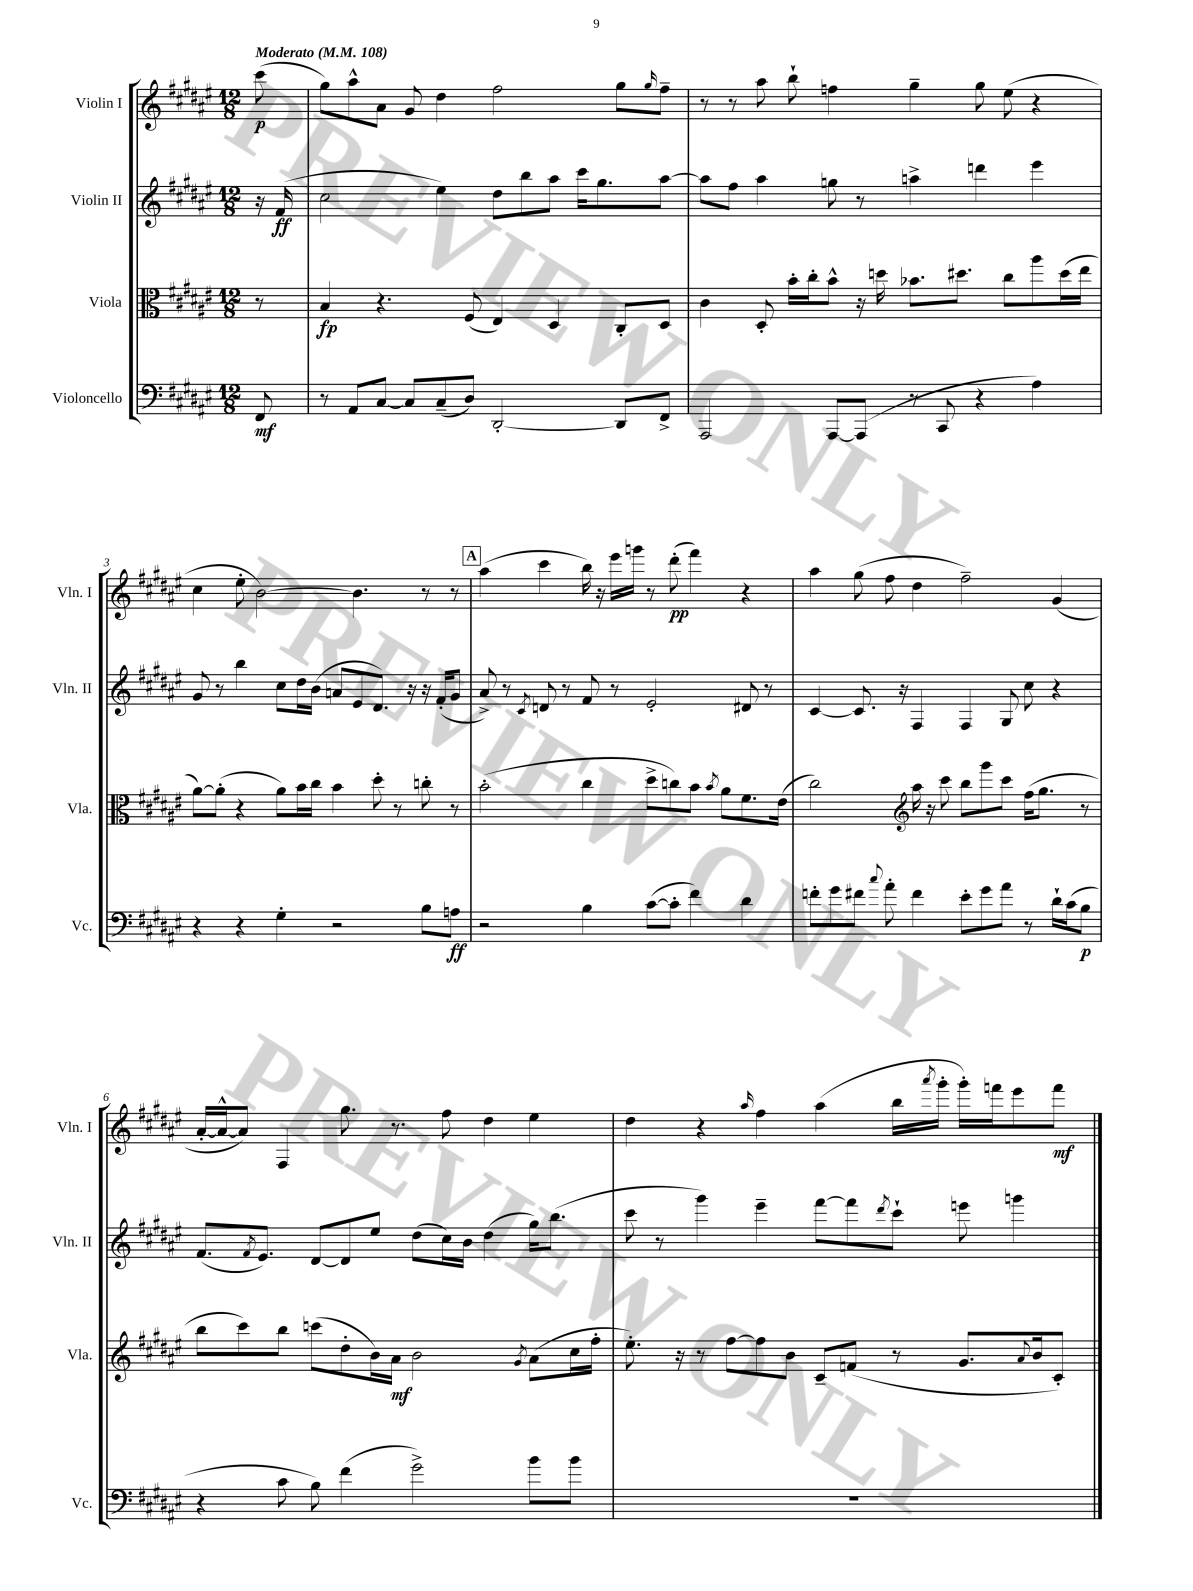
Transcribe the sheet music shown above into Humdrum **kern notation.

**kern	**dynam	**kern	**dynam	**kern	**dynam	**kern	**dynam
*part4	*part4	*part3	*part3	*part2	*part2	*part1	*part1
*staff4	*staff4	*staff3	*staff3	*staff2	*staff2	*staff1	*staff1
*I"Violoncello	*	*I"Viola	*	*I"Violin II	*	*I"Violin I	*
*I'Vc.	*	*I'Vla.	*	*I'Vln. II	*	*I'Vln. I	*
*clefF4	*	*clefC3	*	*clefG2	*	*clefG2	*
*k[f#c#g#d#a#e#]	*	*k[f#c#g#d#a#e#]	*	*k[f#c#g#d#a#e#]	*	*k[f#c#g#d#a#e#]	*
*M12/8	*	*M12/8	*	*M12/8	*	*M12/8	*
*MM108	*	*MM108	*	*MM108	*	*MM108	*
=	=	=	=	=	=	=	=
!	!	!	!	!	!	!LO:TX:a:B:t=Moderato	!
8FF#/	mf	8r	.	16r	.	(8ccc#\	p
.	.	.	.	(16f#/	ff	.	.
=1	=1	=1	=1	=1	=1	=1	=1
8r	.	4B/	fp	2cc#\	.	8gg#\L)	.
8AA#/L	.	.	.	.	.	8aa#^^\	.
[8C#/J	.	4.r	.	.	.	8a#\J	.
8C#/L]	.	.	.	.	.	8g#/	.
(8C#~/	.	.	.	4ee#\)	.	4dd#\	.
8D#/J)	.	(8F#/	.	.	.	.	.
[2DD#'/	.	4E#/)	.	8dd#\L	.	2ff#\	.
.	.	.	.	8bb\	.	.	.
.	.	4D#/	.	8aa#\J	.	.	.
.	.	.	.	16ccc#\KL	.	.	.
.	.	.	.	8.gg#\	.	.	.
8DD#/L]	.	8C#'/L	.	.	.	8gg#\L	.
.	.	.	.	.	.	16qqgg#/	.
8FF#^/J	.	8D#/J	.	[8aa#\J	.	8ff#~\J	.
=2	=2	=2	=2	=2	=2	=2	=2
2AAA#/	.	4c#\	.	8aa#\L]	.	8r	.
.	.	.	.	8ff#\J	.	8r	.
.	.	8D#'/	.	4aa#\	.	8aa#\	.
.	.	16b'\LL	.	.	.	8bb`\	.
.	.	16cc#'\J	.	.	.	.	.
[8AAA#/L	.	8b^^\J	.	8ggn\	.	4ffn\	.
(8AAA#/J]	.	16r	.	8r	.	.	.
.	.	16ddn\	.	.	.	.	.
8r	.	8.b-X\L	.	4aan^\	.	4gg#~\	.
8CC#/	.	.	.	.	.	.	.
.	.	8.dd#X\J	.	.	.	.	.
4r	.	.	.	4dddn\	.	8gg#\	.
.	.	8cc#\L	.	.	.	(8ee#\	.
4A#\)	.	8aa#\	.	4eee#\	.	4r	.
.	.	(16dd#\L	.	.	.	.	.
.	.	16ee#\JJ	.	.	.	.	.
!!LO:LB:g=z
=3	=3	=3	=3	=3	=3	=3	=3
4r	.	[8a#\L)	.	8g#/	.	4cc#\	.
.	.	(8a#'\J]	.	8r	.	.	.
4r	.	4r	.	4bb\	.	8ee#'\	.
.	.	.	.	.	.	[2b\)	.
4G#'\	.	8a#\L)	.	8cc#\L	.	.	.
.	.	16b\L	.	16dd#\L	.	.	.
.	.	16cc#\JJ	.	(16b\JJ	.	.	.
2r	.	4b\	.	8an/L	.	.	.
.	.	.	.	8e#/	.	4.b\]	.
.	.	8dd#'\	.	8.d#/J)	.	.	.
.	.	8r	.	.	.	.	.
.	.	.	.	16r	.	.	.
8B\L	.	8ccn'\	.	16r	.	8r	.
.	.	.	.	(16f#'/KL	.	.	.
8An\J	ff	8r	.	8g#/J	.	8r	.
!!LO:REH:place=s1:t=A
=4	=4	=4	=4	=4	=4	=4	=4
2r	.	(2b'\	.	8a#^/)	.	(4aa#\	.
.	.	.	.	8r	.	.	.
.	.	.	.	8qc#/	.	.	.
.	.	.	.	8dn/	.	4ccc#\	.
.	.	.	.	8r	.	.	.
4B\	.	4cc#\	.	8f#/	.	16bb\)	.
.	.	.	.	.	.	16r	.
.	.	.	.	8r	.	16eee#\LL	.
.	.	.	.	.	.	16gggn\JJ	.
([8c#\L	.	8dd#^\L	.	2e#'/	.	8r	.
8c#'\J]	.	8ccn\)	.	.	.	(8ddd#'\	pp
4f#\)	.	8b\J	.	.	.	4fff#\)	.
.	.	8qb/	.	.	.	.	.
.	.	8a#\L	.	.	.	.	.
4d#\	.	8.f#\	.	8d#X/	.	4r	.
.	.	.	.	8r	.	.	.
.	.	(16e#\Jk	.	.	.	.	.
=5	=5	=5	=5	=5	=5	=5	=5
8fn'\L	.	2cc#\)	.	[4c#/	.	4aa#\	.
8g#\	.	.	.	.	.	.	.
8f#X\J	.	.	.	8.c#/]	.	(8gg#\	.
8qqcc#/	.	.	.	.	.	.	.
8a#'\	.	.	.	.	.	8ff#\	.
.	.	.	.	16r	.	.	.
*	*	*clefG2	*	*	*	*	*
4f#\	.	16aa#\	.	4F#/	.	4dd#\	.
.	.	16r	.	.	.	.	.
.	.	8ccc#\	.	.	.	.	.
8e#'\L	.	8bb\L	.	4F#/	.	2ff#~\)	.
8g#\	.	8ggg#\	.	.	.	.	.
8a#\J	.	8ccc#\J	.	8G#/	.	.	.
8r	.	(16ff#\KL	.	8cc#\	.	.	.
.	.	8.gg#\J	.	.	.	.	.
16d#`\LL	.	.	.	4r	.	(4g#/	.
(16c#\J	.	.	.	.	.	.	.
8B\J	p	8r	.	.	.	.	.
!!LO:LB:g=z
=6	=6	=6	=6	=6	=6	=6	=6
4r	.	8bb\L	.	(8.f#/L	.	[16a#'/LL	.
.	.	.	.	.	.	16a#^^/J_	.
.	.	8ccc#\)	.	.	.	8a#/J])	.
.	.	.	.	8qf#/	.	.	.
.	.	.	.	8.e#/J)	.	.	.
8c#\	.	8bb\J	.	.	.	4F#/	.
8B\)	.	(8cccn\L	.	[8d#/L	.	.	.
(4f#\	.	8dd#'\	.	8d#/]	.	8.gg#\	.
.	.	16b\L)	.	8ee#/J	.	.	.
.	.	16a#\JJ	mf	.	.	8.r	.
2g#^\)	.	2b\	.	(8dd#\L	.	.	.
.	.	.	.	16cc#\L)	.	8ff#\	.
.	.	.	.	16b\JJ	.	.	.
.	.	.	.	(4dd#\	.	4dd#\	.
.	.	8qg#/	.	.	.	.	.
8b\L	.	(8a#\L	.	16gg#\KL)	.	4ee#\	.
.	.	.	.	(8.bb\J	.	.	.
8b\J	.	16cc#\L	.	.	.	.	.
.	.	16ff#'\JJ	.	.	.	.	.
=7	=7	=7	=7	=7	=7	=7	=7
1.r	.	8.ee#'\)	.	8ccc#\	.	4dd#\	.
.	.	.	.	8r	.	.	.
.	.	16r	.	.	.	.	.
.	.	8r	.	4ggg#\)	.	4r	.
.	.	[8ff#\L	.	.	.	.	.
.	.	.	.	.	.	16qqaa#/	.
.	.	8ff#\]	.	4eee#~\	.	4ff#\	.
.	.	8b\J	.	.	.	.	.
.	.	8c#~/L	.	[8fff#\L	.	(4aa#\	.
.	.	(8fn/J	.	8fff#\]	.	.	.
.	.	.	.	8qddd#/	.	.	.
.	.	8r	.	8ccc#`\J	.	16bb\LL	.
.	.	.	.	.	.	8qaaa#/	.
.	.	.	.	.	.	16ggg#'\JJ	.
.	.	8.g#/L	.	8eeen\	.	16ggg#'\LL)	.
.	.	.	.	.	.	16fffn\J	.
.	.	.	.	4gggn\	.	8eee#\	.
.	.	8qqa#/	.	.	.	.	.
.	.	16b/k	.	.	.	.	.
.	.	8c#'/J)	.	.	.	8fff\J	mf
==	==	==	==	==	==	==	==
*-	*-	*-	*-	*-	*-	*-	*-
